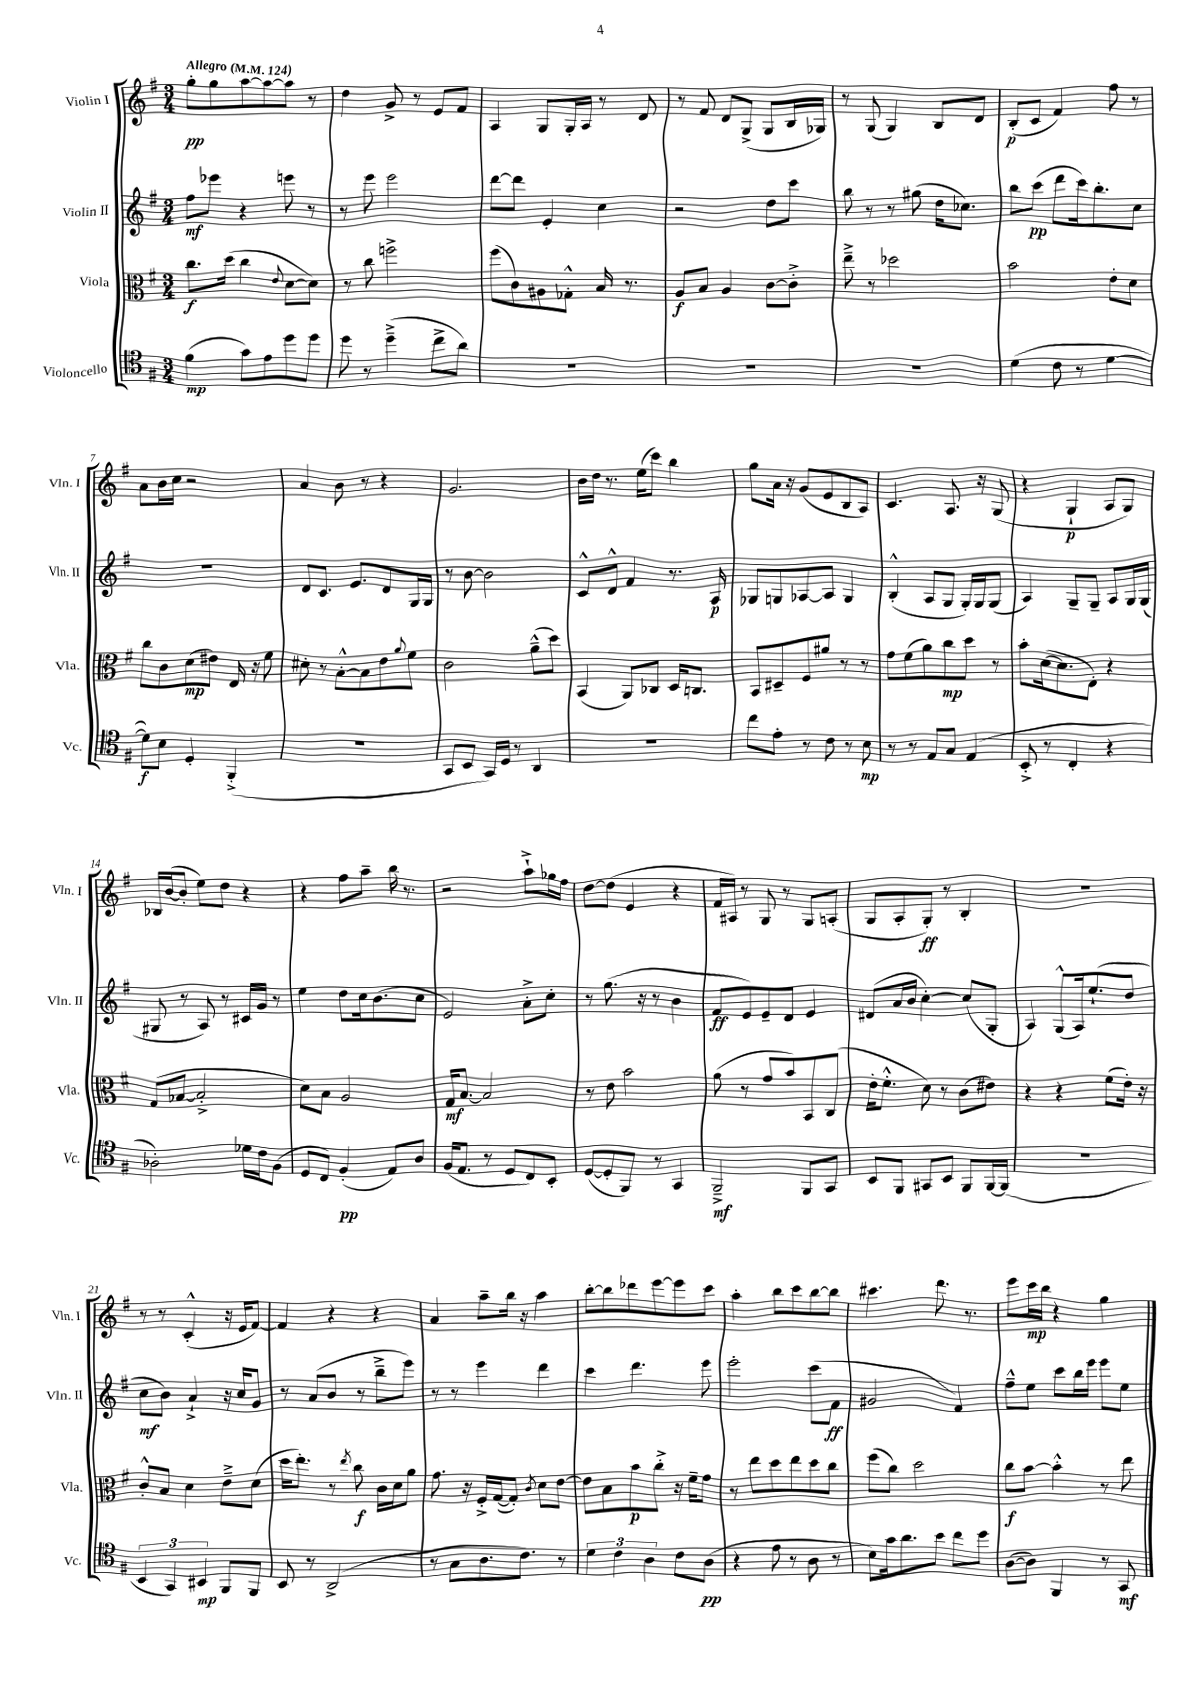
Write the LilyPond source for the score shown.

<<
\new StaffGroup <<
\new Staff = "s0" \with { instrumentName = "Violin I" shortInstrumentName = "Vln. I" } {
    \clef treble \key g \major \numericTimeSignature \time 3/4 \tempo "Allegro" 4 = 124
    g''8-.\pp g''8 a''8~ a''8~ a''8 r8 |
    d''4 g'8-> r8 e'8 fis'8 |
    a4 g8 g16-. a16 r8 d'8 |
    r8 fis'8 d'8 g8->( g8 b16 ges16) |
    r8 g8( g4) b8 d'8 |
    b8-.\p( c'8 fis'4) fis''8 r8 |
    a'8 b'16 c''16 r2 |
    a'4 b'8 r8 r4 |
    g'2. |
    b'16 d''16 r8. e''16( c'''8) b''4 |
    g''8 a'16 r16 g'8( e'8 b8 a8) |
    c'4. a8. r16 g8( |
    r4 g4-!\p a8 g8) |
    bes16 b'16~( b'8-. e''8) d''8 r4 |
    r4 fis''8 a''8-- b''16 r8. |
    r2 a''8-!-> ges''16 fis''16 |
    d''8~ d''8( e'4 r4 |
    fis'16 ais16) r8 g8 r8 g8 a8-.( |
    g8 a8-. g8-.\ff) r8 b4-. |
    R2. |
    r8 r8 c'4-.-^( r16 e'16 fis'8~) |
    fis'4 r4 r4 |
    a'4 a''8-- b''16 r16 a''4 |
    b''8~-. b''8 des'''8 e'''8~ e'''8 c'''8 |
    a''4-. b''8 c'''8 b''8~ b''8 |
    cis'''4. d'''8. r8. |
    e'''8 c'''16\mp b''16 r4 g''4 \bar "|." |
}
\new Staff = "s1" \with { instrumentName = "Violin II" shortInstrumentName = "Vln. II" } {
    \clef treble \key g \major \numericTimeSignature \time 3/4
    fis''8\mf ees'''8 r4 e'''8 r8 |
    r8 e'''8 e'''2 |
    d'''8~ d'''8 e'4-. c''4 |
    r2 d''8 c'''8 |
    b''8 r8 r8 gis''8( d''16 ces''8.) |
    b''8 c'''8\pp( d'''8 c'''16) b''8.-. c''8 |
    R2. |
    d'8 c'8. e'8. d'8 g16 g16 |
    r8 b'8~ b'2 |
    c'8-^ d'8-^ fis'4 r8. a16\p |
    ges8 g8 aes8~ aes8 g4 |
    b4-.-^( a8 g8 g16-.) g16 g8( |
    a4) g8-- g8-- a8 g16 g16( |
    gis8 r8 a8) r8 cis'16 g'16 r8 |
    e''4 d''8 c''16 b'8.( c''8 |
    e'2) a'8-.-> c''8-. |
    r8 g''8.( r16 r8 b'4 |
    fis'8\ff e'8) e'8-- d'8 e'4 |
    dis'8( a'16 b'16 c''4~-.) c''8( g8-. |
    a4) g8-^( a16) e''8.-!( d''8 |
    c''8\mf b'8) a'4-!-> r16 c''16 g'8 |
    r8 a'8( b'8 r8 b''8---> e'''8) |
    r8 r8 e'''4 d'''4 |
    c'''4 d'''4. e'''8 |
    e'''2-. c'''8( fis'8\ff |
    gis'2 fis'4) |
    fis''8---^ e''8 c'''8 b''16 e'''16 e'''8 e''8 \bar "|." |
}
\new Staff = "s2" \with { instrumentName = "Viola" shortInstrumentName = "Vla." } {
    \clef alto \key g \major \numericTimeSignature \time 3/4
    c''8.\f d''16( c''4 \appoggiatura { e'8 } d'8~ d'8) |
    r8 c''8 f''2-> |
    fis''8( c'8) ais8 ges8-.-^ b16 r8. |
    a8\f b8 a4 c'8~ c'8-.-> |
    e''8---> r8 des''2 |
    b'2 e'8-. d'8 |
    c''8 c'8 d'8\mp( eis'8) e16 r16 fis'8 |
    dis'8-. r8 b8~-.-^ b8 e'8 \appoggiatura { a'8 } fis'8 |
    c'2 a'8---^( d''8) |
    b,4( a,8) ces8 d16 c8. |
    b,8 dis8-- fis8 ais'8 r8 r8 |
    g'8 fis'8( a'8) c''8\mp d''8 r8 |
    b'8-. d'16~( d'8. e8-.) r4 |
    g8( bes8~ bes2-.-> |
    d'8) b8 a2 |
    g16\mf b8.~ b2 |
    r8 e'8 b'2 |
    a'8( r8 g'8 b'8) b,8 c8( |
    e'16-. fis'8.-.-^ d'8) r8 c'8( eis'8) |
    r4 r4 fis'8( e'16-.) r16 |
    c'8-.-^ b8 d'4 e'8---> d'8( |
    d''16 e''8.-.) r8 \acciaccatura { e''8 } c''8\f c'16 d'16 a'8 |
    g'8. r16 fis16-.-> g16~( g8-.) \acciaccatura { c'8 } d'8 e'8~ |
    e'8 b8 b'8\p c''8-.-> r16 fis'16-- g'8 |
    r8 e''8 d''8 e''8 d''8 c''8 |
    fis''8( c''8) d''2 |
    c''8\f b'8~ b'4-.-^ r8 e''8 \bar "|." |
}
\new Staff = "s3" \with { instrumentName = "Violoncello" shortInstrumentName = "Vc." } {
    \clef tenor \key g \major \numericTimeSignature \time 3/4
    fis'4\mp( g'8) e'8 d''8 d''8 |
    d''8 r8 d''4--->( c''8-> a'8) |
    R2. |
    R2. |
    R2. |
    d'4( c'8 r8 d'4~ |
    d'8\f) b8 d4-. fis,4-.->( |
    R2. |
    g,8 b,8 g,16) d16 r8 a,4 |
    R2. |
    c''8 e'8-. r8 c'8 r8 b8\mp |
    r8 r8 e8 g8 e4( |
    b,8-.-> r8 c4-. r4 |
    aes2-.) des'16 c'16 fis8( |
    d8 c8) fis4-.\pp( e8) a8 |
    fis16( e8. r8 d8 c8) b,8-. |
    d8~( d8-. fis,8) r8 g,4 |
    fis,2--->\mf fis,8 g,8 |
    b,8 fis,8 gis,8 b,8 fis,8 fis,16~ fis,16( |
    R2. |
    \tuplet 3/2 { b,4 g,4) bis,4\mp } fis,8 fis,8 |
    b,8 r8 a,2->( |
    r8 g8 a8. c'8.) r8 |
    \tuplet 3/2 { d'4 c'4 a4 } c'8 a8\pp( |
    r4 e'8 r8 a8 r8 |
    b8) g'16 a'8. b'8 c''8 d''8 |
    a8~( a8) fis,4 r8 g,8\mf \bar "|." |
}
>>
>>
